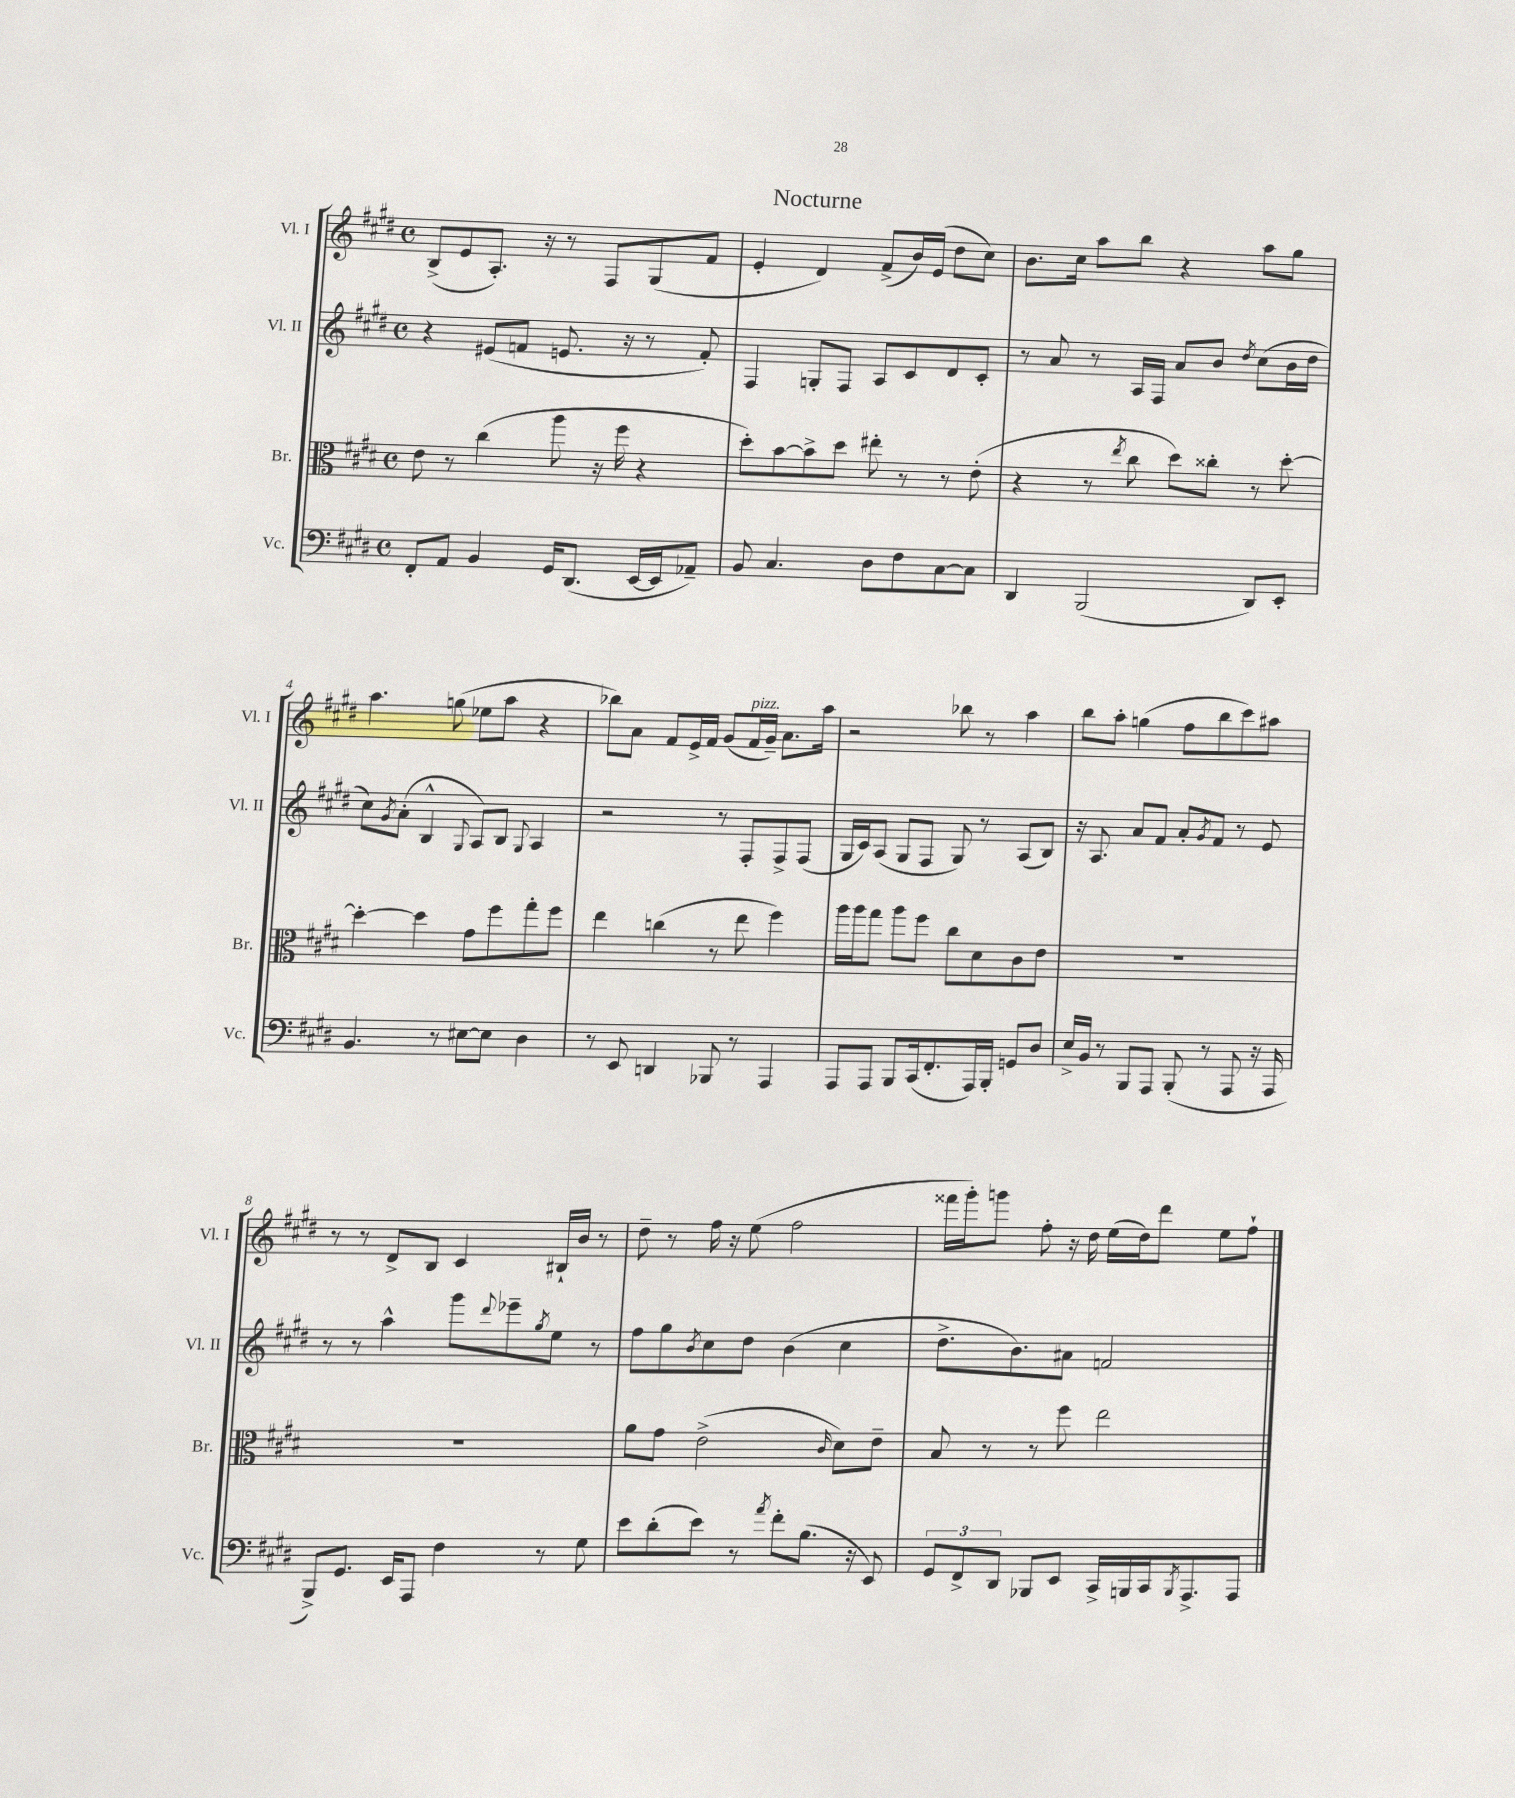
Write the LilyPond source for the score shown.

\header { title = "Nocturne" }
<<
\new StaffGroup <<
\new Staff = "s0" \with { instrumentName = "Vl. I" shortInstrumentName = "Vl. I" } {
    \clef treble \key e \major \defaultTimeSignature \time 4/4
    b8->( e'8 a8.-.) r16 r8 fis8 gis8( fis'8 |
    e'4-. dis'4) fis'8->( b'16) e'16( dis''8 cis''8) |
    b'8. cis''16 a''8 b''8 r4 a''8 gis''8 |
    a''4. g''8( ees''8 a''8 r4 |
    bes''8) a'8 fis'8 e'16-> fis'16 gis'8( fis'16^\markup { \italic "pizz." } gis'16--) a'8. a''16 |
    r2 bes''8 r8 a''4 |
    b''8 a''8-. g''4( fis''8 b''8 cis'''8) ais''8 |
    r8 r8 dis'8-> b8 cis'4 bis16-! b'16 r8 |
    dis''8-- r8 fis''16 r16 e''8( fis''2 |
    fisis'''16 gis'''16-.) g'''8 fis''8-. r16 dis''16 e''16( dis''16) dis'''8 e''8 fis''8-! \bar "|." |
}
\new Staff = "s1" \with { instrumentName = "Vl. II" shortInstrumentName = "Vl. II" } {
    \clef treble \key e \major \defaultTimeSignature \time 4/4
    r4 eis'8( f'8 e'8. r16 r8 f'8-.) |
    fis4 g8-. fis8 a8 cis'8 dis'8 cis'8-. |
    r8 a'8 r8 a16 fis16 a'8 b'8 \acciaccatura { dis''8 } cis''8( b'16 dis''16 |
    cis''8) \acciaccatura { gis'8 } a'8-.( b4-^ \appoggiatura { gis8 } a8) b8 \appoggiatura { gis8 } a4 |
    r2 r8 fis8-. fis8-> fis8( |
    gis16 cis'16) a8( gis8 fis8 gis8) r8 a8( b8) |
    r16 a8. a'8 fis'8 a'8-. \acciaccatura { gis'8 } fis'8 r8 e'8 |
    r8 r8 a''4-^ gis'''8 \appoggiatura { dis'''8 } ees'''8-- \acciaccatura { gis''8 } e''8 r8 |
    fis''8 gis''8 \acciaccatura { b'8 } cis''8 dis''8 b'4( cis''4 |
    dis''8.-> b'8.) ais'8 f'2 \bar "|." |
}
\new Staff = "s2" \with { instrumentName = "Br." shortInstrumentName = "Br." } {
    \clef alto \key e \major \defaultTimeSignature \time 4/4
    e'8 r8 cis''4( a''8 r16 fis''16 r4 |
    dis''8-.) b'8~ b'8-> dis''8 eis''8-. r8 r8 e'8-.( |
    r4 r8 \acciaccatura { e''8 } cis''8 dis''8) cisis''8-. r8 dis''8~-. |
    dis''4~-. dis''4 gis'8 fis''8 gis''8-. fis''8 |
    e''4 c''4( r8 e''8 fis''4) |
    a''16 a''16 gis''8 a''8 fis''8 cis''8 dis'8 cis'8 e'8 |
    R1 |
    R1 |
    a'8 gis'8 e'2->( \grace { cis'16 } dis'8) e'8-- |
    b8 r8 r8 fis''8 e''2 \bar "|." |
}
\new Staff = "s3" \with { instrumentName = "Vc." shortInstrumentName = "Vc." } {
    \clef bass \key e \major \defaultTimeSignature \time 4/4
    fis,8-. a,8 b,4 gis,16 dis,8.( e,16~ e,16 aes,8--) |
    b,8 cis4. dis8 fis8 cis8~ cis8 |
    dis,4 b,,2( dis,8) e,8-. |
    b,4. r8 eis8~ eis8 dis4 |
    r8 e,8 d,4 bes,,8 r8 a,,4 |
    a,,8 a,,8 b,,8 cis,16( fis,8.-. a,,16) b,,16-. g,8 dis8 |
    e16-> b,16 r8 b,,8 a,,8 b,,8-.( r8 a,,8 r16 a,,16 |
    b,,8->) gis,8. e,16 a,,8 fis4 r8 gis8 |
    e'8 dis'8-.( e'8) r8 \acciaccatura { a'8 } fis'8-. b8.( r16 e,8) |
    \tuplet 3/2 { gis,8 fis,8-> dis,8 } bes,,8 e,8 cis,16-> b,,16 cis,16 \acciaccatura { b,,8 } a,,8.-> a,,8 \bar "|." |
}
>>
>>
